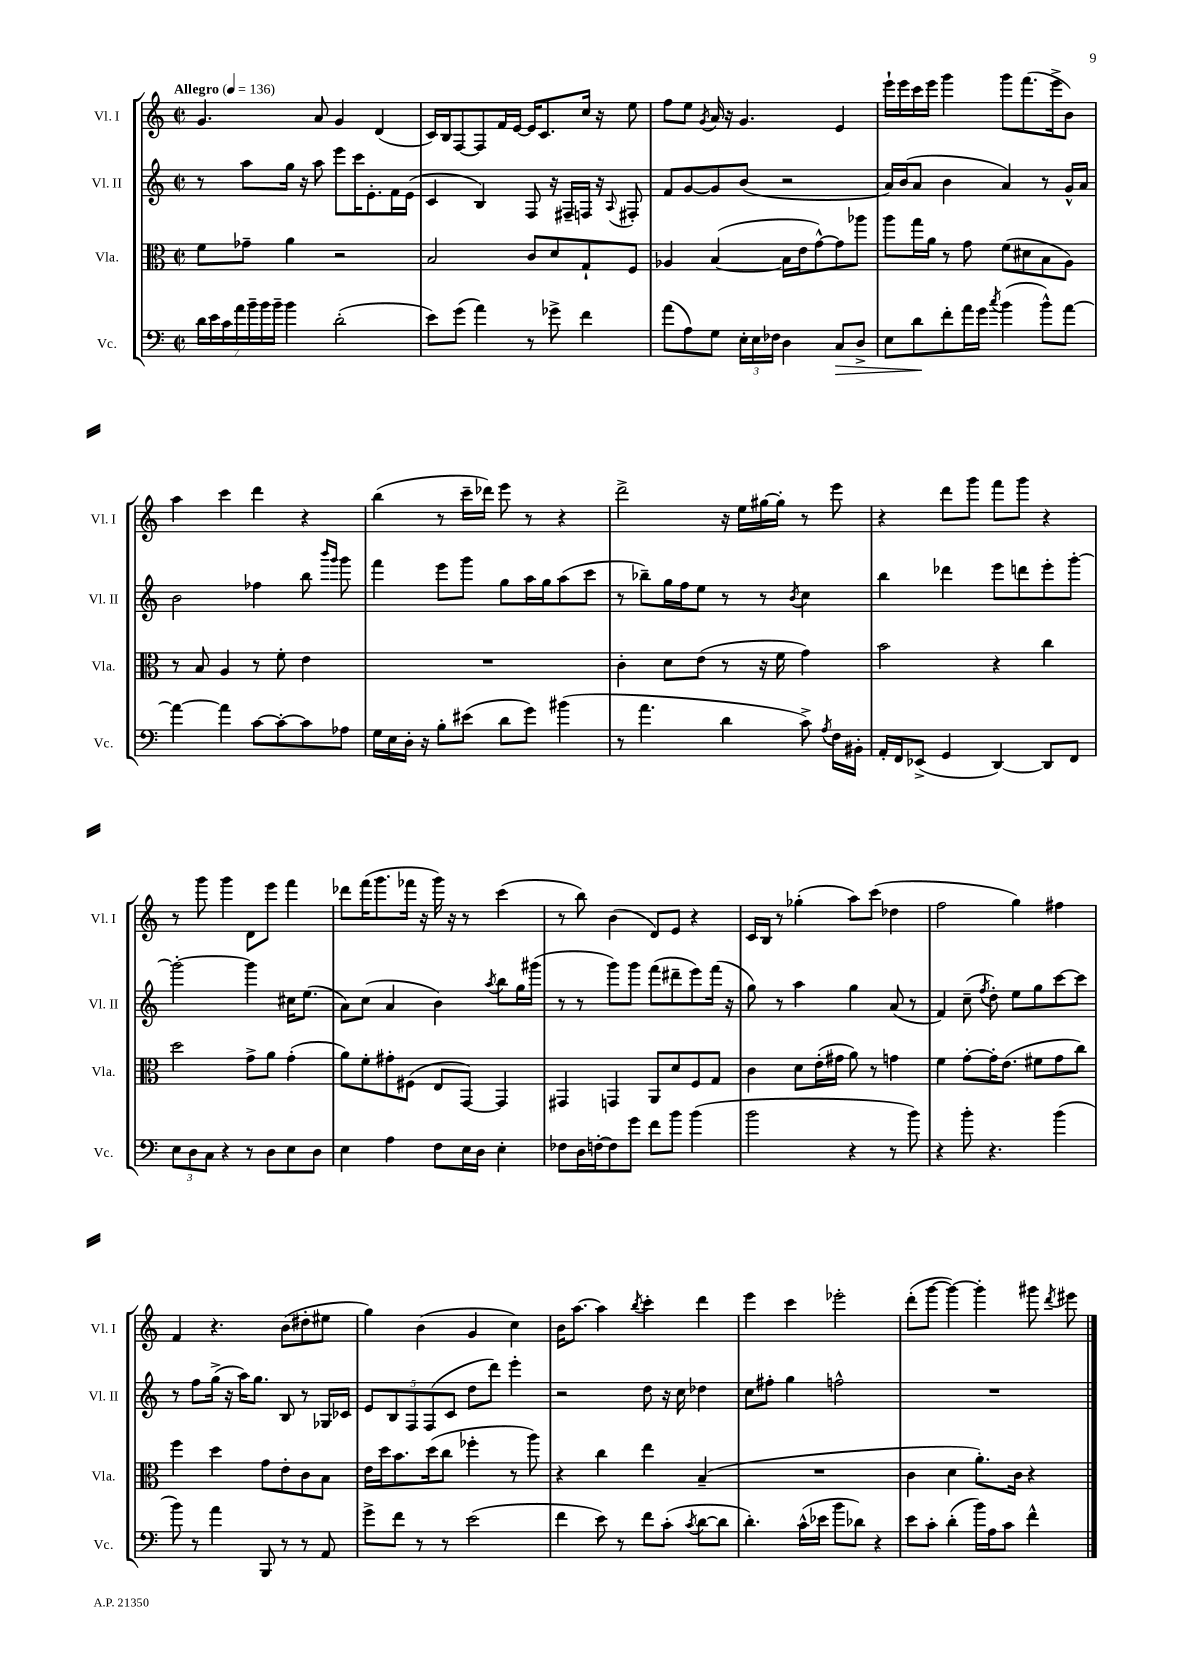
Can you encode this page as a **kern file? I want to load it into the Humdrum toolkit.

**kern	**dynam	**kern	**kern	**kern
*part4	*part4	*part3	*part2	*part1
*staff4	*staff4	*staff3	*staff2	*staff1
*I"Vc.	*	*I"Vla.	*I"Vl. II	*I"Vl. I
*I'Vc.	*	*I'Vla.	*I'Vl. II	*I'Vl. I
*clefF4	*	*clefC3	*clefG2	*clefG2
*k[]	*	*k[]	*k[]	*k[]
*M2/2	*	*M2/2	*M2/2	*M2/2
*met(c|)	*	*met(c|)	*met(c|)	*met(c|)
*MM136	*	*MM136	*MM136	*MM136
=1	=1	=1	=1	=1
!	!	!	!	!LO:TX:a:B:t=Allegro
28d\LL	.	8f\L	8r	4.g/
28e\	.	.	.	.
28c\	.	.	.	.
28a\	.	.	.	.
.	.	8g-X~\J	8aa\L	.
28b~\	.	.	.	.
28b\	.	.	.	.
28b~\JJ	.	.	.	.
4b\	.	4a\	16gg\Jk	.
.	.	.	16r	.
.	.	.	8aa\	8a/
(2d'\	.	2r	8eee\L	4g/
.	.	.	16ccc\K	.
.	.	.	8.e'\	.
.	.	.	.	(4d/
.	.	.	16f\L	.
.	.	.	(16e\JJ	.
=2	=2	=2	=2	=2
8e\L)	.	2B/	4c/	16c/LL)
.	.	.	.	16B/J
(8g\J	.	.	.	[8F/
4a\)	.	.	4B/)	8F/]
.	.	.	.	16f/L
.	.	.	.	[16e/JJ
8r	.	8c/L	8F/	16e/KL]
.	.	.	.	8.c/
8g-X^\	.	8d/	16r	.
.	.	.	16F#X~/LL	.
4f\	.	8G`/	16Fn/JJ	16cc/Jk
.	.	.	16r	16r
.	.	.	8qqA/	.
.	.	8F/J	8F#X'/	8ee\
=3	=3	=3	=3	=3
(8a\L	.	4A-X/	8f/L	8ff\L
8A\)	.	.	[8g/	8ee\J
.	.	.	.	8qg/
8G\J	.	([4B/	8g/]	16a/
.	.	.	.	16r
24E'\LL	.	.	(8b/J	4.g/
24E\	.	.	.	.
24F-X\JJ	.	.	.	.
4D\	.	16B\LL]	2r	.
.	.	16e\J	.	.
.	.	[8g^^\)	.	.
!	!LO:HP:b	!	!	!
8C/L	>	8g\]	.	4e/
8D^/J	.	8aa-X\J	.	.
=4	=4	=4	=4	=4
8E\L	.	8aa\L	16a/LL)	16eee`\LL
.	.	.	(16b/J	16eee\
8d\	.	16gg\L	8a/J	16ccc\
.	.	16a\JJ	.	16eee\JJ
8f'\	]	8r	4b\	4ggg\
16a\L	.	8g\	.	.
16g\JJ	.	.	.	.
8qcc/	.	.	.	.
(4b\	.	(8f\L	4a/)	8ggg\L
.	.	8d#X\	.	(8.fff\
8b^^\L)	.	8B\	8r	.
.	.	.	.	16eee^\k
[8a\J	.	8A\J)	16g^^/LL	8b\J)
.	.	.	16a/JJ	.
!!LO:LB:g=z
=5	=5	=5	=5	=5
4a\_	.	8r	2b\	4aa\
.	.	8B/	.	.
4a\]	.	4A/	.	4ccc\
[8c\L	.	8r	4ff-X\	4ddd\
8c'\_	.	8f'\	.	.
8c\]	.	4e\	8bb\	4r
.	.	.	16qqbbb/LL	.
.	.	.	16qqggg/JJ	.
8A-X\J	.	.	8ggg\	.
=6	=6	=6	=6	=6
16G\LL	.	1r	4fff\	(4bb\
16E\	.	.	.	.
16D'\JJ	.	.	.	.
16r	.	.	.	.
8B'\L	.	.	8eee\L	8r
(8e#X\J	.	.	8ggg\J	16ccc~\LL
.	.	.	.	16ddd-X\JJ)
8d\L	.	.	8gg\L	8eee\
8g\J)	.	.	16aa\L	8r
.	.	.	16gg\J	.
(4b#X\	.	.	(8aa\	4r
.	.	.	8ccc\J	.
=7	=7	=7	=7	=7
8r	.	4c'\	8r	2ddd^\
4.a\	.	.	8bb-X~\L)	.
.	.	8d\L	16gg\L	.
.	.	.	16ff\J	.
.	.	(8e\J	8ee\J	.
4d\	.	8r	8r	16r
.	.	.	.	16ee\LL
.	.	16r	8r	[16gg#X\
.	.	16f\	.	16gg#'\JJ]
.	.	.	8qb/	.
8c^\)	.	4g\)	4cc\	8r
8qA/	.	.	.	.
16F\LL	.	.	.	8eee\
16BB#X'\JJ	.	.	.	.
=8	=8	=8	=8	=8
16AA'/LL	.	2b\	4bb\	4r
16FF/J	.	.	.	.
(8EE-X^/J	.	.	.	.
4GG/	.	.	4ddd-X\	8ddd\L
.	.	.	.	8ggg\J
[4DD/)	.	4r	8eee\L	8fff\L
.	.	.	8dddn\	8ggg\J
8DD/L]	.	4cc\	8eee'\	4r
8FF/J	.	.	[8ggg'\J	.
!!LO:LB:g=z
=9	=9	=9	=9	=9
12E\L	.	2dd\	2ggg'\_	8r
12D\	.	.	.	.
.	.	.	.	8ggg\
12C\J	.	.	.	.
4r	.	.	.	4ggg\
8r	.	8g^\L	4ggg\]	8d\L
8D\L	.	8a\J	.	8eee\J
8E\	.	(4g'\	16cc#X\KL	4fff\
.	.	.	(8.ee\J	.
8D\J	.	.	.	.
=10	=10	=10	=10	=10
4E\	.	8a\L)	8a\L)	8ddd-X\L
.	.	8f'\	(8cc\J	(16fff\K
.	.	.	.	8.ggg\
4A\	.	8g#X'\	4a/	.
.	.	(8F#X\J	.	16fff-X\Jk
.	.	.	.	16r
8F\L	.	8E/L	4b\)	16ggg\)
.	.	.	.	16r
16E\L	.	[8GG/J)	.	8r
16D\JJ	.	.	.	.
.	.	.	8qaa/	.
4E'\	.	4GG/]	8bb\L	(4ccc\
.	.	.	16gg\L	.
.	.	.	(16ggg#X\JJ	.
=11	=11	=11	=11	=11
8F-X\L	.	4GG#X/	8r	8r
16D\L	.	.	8r	8bb\)
[16Fn'\J	.	.	.	.
8F\]	.	4GGn/	8ggg\L)	(4b\
8g\J	.	.	8ggg\J	.
8f\L	.	8AA/L	(8fff\L	8d/L)
8b\J	.	8d/	8ddd#X~\	8e/J
(4b\	.	8F/	8eee\)	4r
.	.	8G/J	(16fff\Jk	.
.	.	.	16r	.
=12	=12	=12	=12	=12
2b\	.	4c\	8gg\)	16c/LL
.	.	.	.	16B/JJ
.	.	.	8r	8r
.	.	8d\L	4aa\	(4gg-X'\
.	.	(16e'\L	.	.
.	.	16g#X\JJ	.	.
4r	.	8a\)	4gg\	8aa\L)
.	.	8r	.	(8ccc\J
8r	.	4gn\	(8a/	4dd-X\
8b\)	.	.	8r	.
=13	=13	=13	=13	=13
4r	.	4f\	4f/)	2ff\
8b'\	.	[8g'\L	(8cc~\	.
.	.	.	8qff/	.
4.r	.	16g'\K]	8dd'\)	.
.	.	(8.e\J	.	.
.	.	.	8ee\L	4gg\)
.	.	8f#X\L	8gg\	.
(4b\	.	8g\	[8ccc\	4ff#X\
.	.	8cc\J)	8ccc\J]	.
!!LO:LB:g=z
=14	=14	=14	=14	=14
8b\)	.	4ff\	8r	4f/
8r	.	.	8ff\L	.
4a\	.	4dd\	(16gg^\Jk	4.r
.	.	.	16r	.
.	.	.	16aa\KL)	.
.	.	.	8.gg\J	.
8BBB/	.	8g\L	.	.
8r	.	8e'\	8B/	(8b\L
8r	.	8c\	8r	8dd#X'\
8AA/	.	8B\J	16G-X/LL	8ee#X\J
.	.	.	16c-X/JJ	.
=15	=15	=15	=15	=15
8g^\L	.	16e\LL	10e/L	4gg\)
.	.	16dd\J	.	.
.	.	.	10B/	.
8f\J	.	8.b\	.	.
.	.	.	10F/	.
8r	.	.	.	(4b\
.	.	.	(10F/	.
.	.	(16dd\k	.	.
8r	.	8cc\J	.	.
.	.	.	10c/J	.
(2e\	.	4ff-X'\	8dd\L	4g/
.	.	.	8ddd\J)	.
.	.	8r	4eee'\	4cc\)
.	.	8aa\)	.	.
=16	=16	=16	=16	=16
4f\	.	4r	2r	16b\KL
.	.	.	.	[8.aa\J
8e\)	.	4cc\	.	4aa\]
8r	.	.	.	.
.	.	.	.	8qbb/
8f\L	.	4ee\	8dd\	4ccc'\
(8c'\J	.	.	16r	.
.	.	.	16cc\	.
8qc/	.	.	.	.
[8d\L	.	(4B~/	4dd-X\	4ddd\
8d\J]	.	.	.	.
=17	=17	=17	=17	=17
4.d'\)	.	1r	8cc\L	4eee\
.	.	.	8ff#X'\J	.
.	.	.	4gg\	4ccc\
(16c^^\LL	.	.	.	.
16e-X\JJ	.	.	.	.
8b\L	.	.	2ffn^^\	2eee-X'\
8d-X\J)	.	.	.	.
4r	.	.	.	.
=18	=18	=18	=18	=18
8e\L	.	4c\	1r	(8ddd'\L
8c'\J	.	.	.	[8ggg\J
(4d'\	.	4d\	.	4ggg\_)
16b\LL)	.	8.a'\L)	.	4ggg'\]
16A\J	.	.	.	.
8c\J	.	.	.	.
.	.	16c\Jk	.	.
4f^^\	.	4r	.	8ggg#X\
.	.	.	.	8qddd/
.	.	.	.	8eee#X\
==	==	==	==	==
*-	*-	*-	*-	*-
